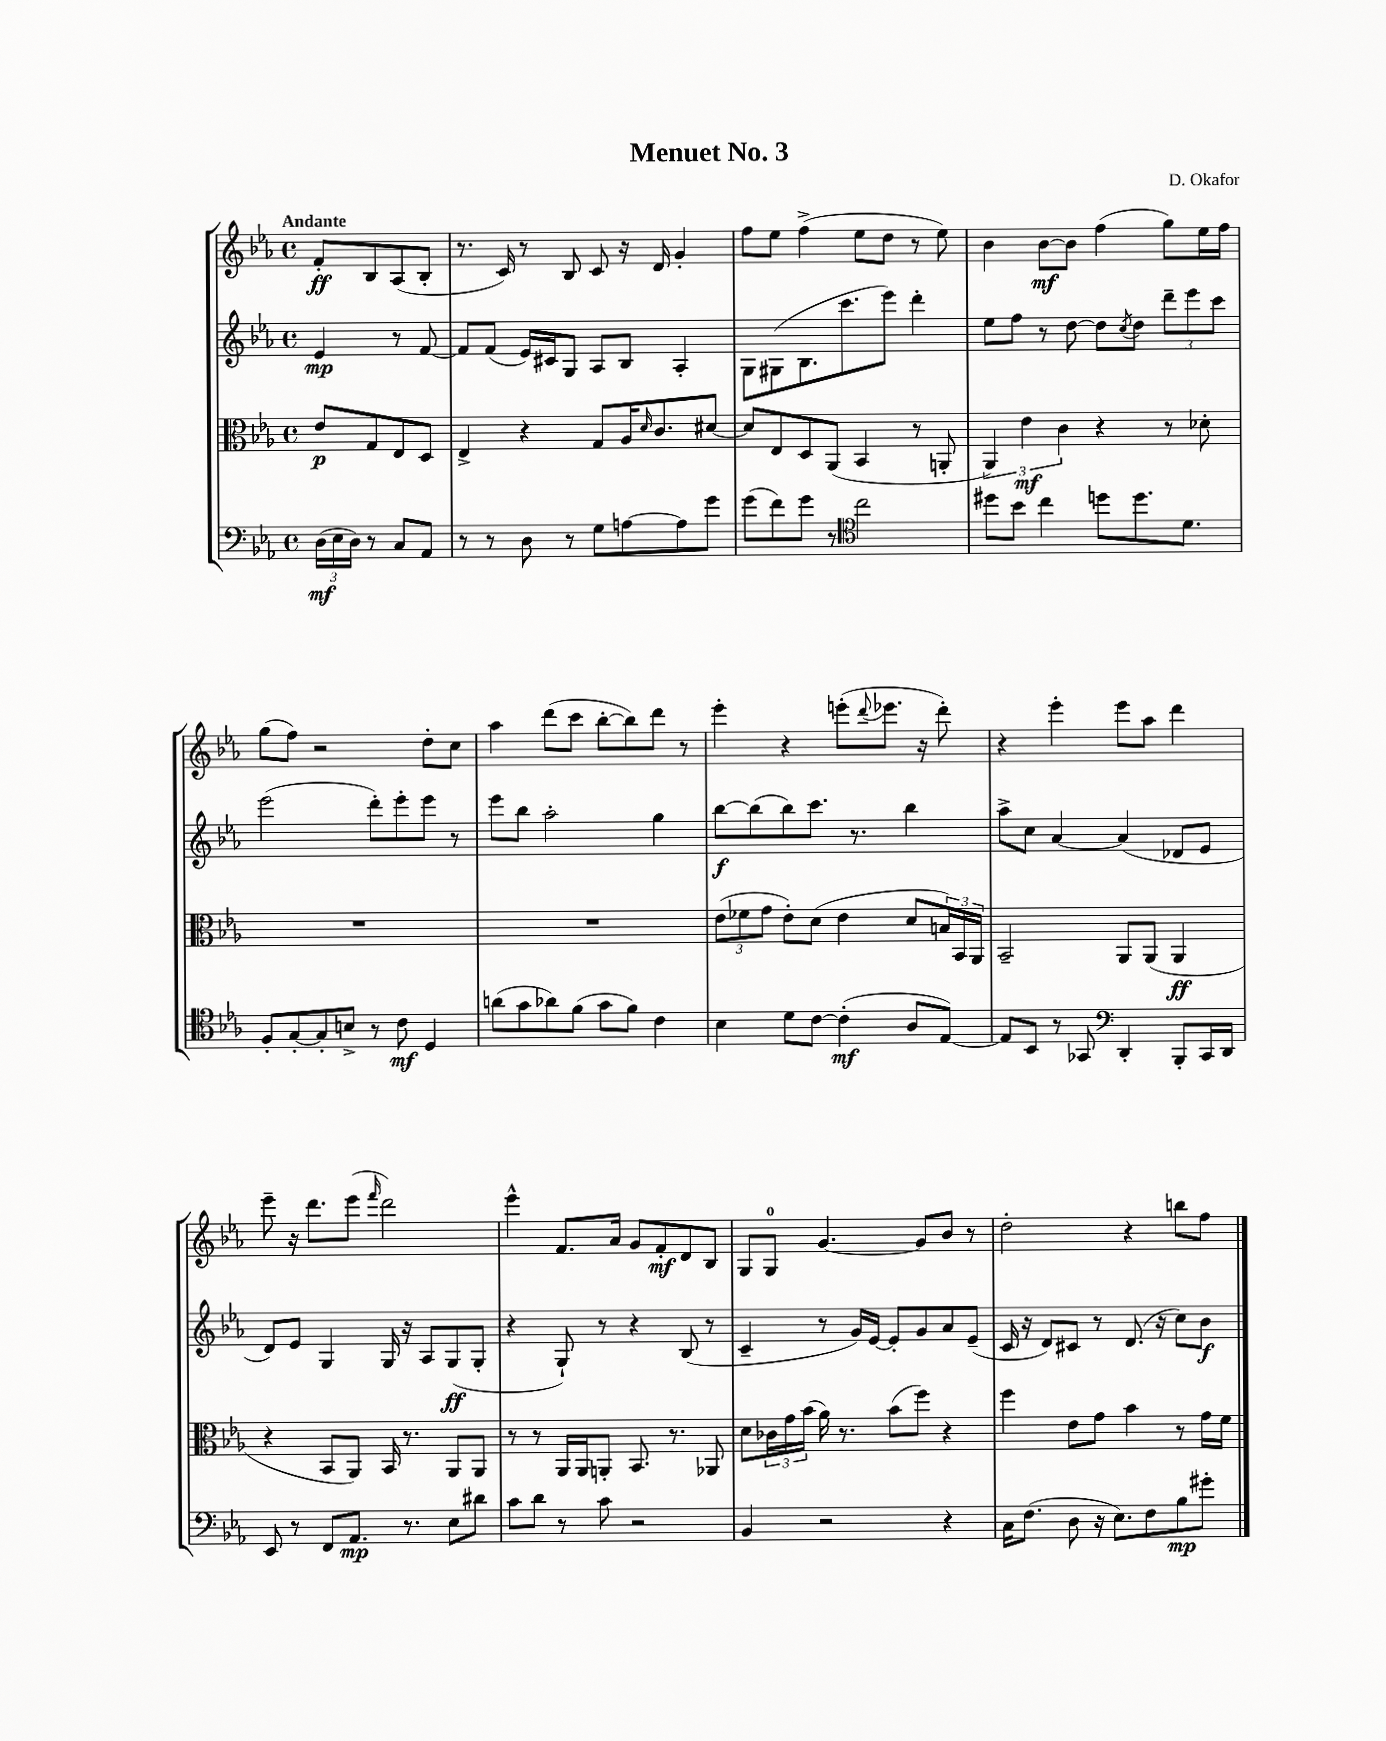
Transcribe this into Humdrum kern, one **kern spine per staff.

**kern	**dynam	**kern	**dynam	**kern	**dynam	**kern	**dynam
*part4	*part4	*part3	*part3	*part2	*part2	*part1	*part1
*staff4	*staff4	*staff3	*staff3	*staff2	*staff2	*staff1	*staff1
*clefF4	*	*clefC3	*	*clefG2	*	*clefG2	*
*k[b-e-a-]	*	*k[b-e-a-]	*	*k[b-e-a-]	*	*k[b-e-a-]	*
*M4/4	*	*M4/4	*	*M4/4	*	*M4/4	*
*met(c)	*	*met(c)	*	*met(c)	*	*met(c)	*
=	=	=	=	=	=	=	=
!	!	!	!	!	!	!LO:TX:a:B:t=Andante	!
(24D\LL	mf	8e-/L	p	4e-/	mp	8f'/L	ff
24E-\	.	.	.	.	.	.	.
24D\JJ)	.	.	.	.	.	.	.
8r	.	8G/	.	.	.	8B-/	.
8C/L	.	8E-/	.	8r	.	(8A-/	.
8AA-/J	.	8D/J	.	[8f/	.	8B-'/J	.
=1	=1	=1	=1	=1	=1	=1	=1
8r	.	4E-^/	.	8f/L]	.	8.r	.
8r	.	.	.	(8f/J	.	.	.
.	.	.	.	.	.	16c/)	.
8D\	.	4r	.	16e-/LL)	.	8r	.
.	.	.	.	16c#X/J	.	.	.
8r	.	.	.	8G/J	.	8B-/	.
8G\L	.	8G/L	.	8A-/L	.	8c/	.
[8An\	.	16A-/K	.	8B-/J	.	16r	.
.	.	16qqd/	.	.	.	.	.
.	.	8.c/	.	.	.	16d/	.
8A\]	.	.	.	4A-'/	.	4g'/	.
8g\J	.	[8d#X/J	.	.	.	.	.
=2	=2	=2	=2	=2	=2	=2	=2
(8g\L	.	8d#/L]	.	8G\L	.	8ff\L	.
8f\)	.	8E-/	.	(8G#X\	.	8ee-\J	.
8g\J	.	8D/	.	8.B-\	.	(4ff^\	.
8r	.	(8AA-/J	.	.	.	.	.
.	.	.	.	8.ccc\	.	.	.
*clefC4	*	*	*	*	*	*	*
2cc\	.	4BB-/	.	.	.	8ee-\L	.
.	.	.	.	8eee-\J)	.	8dd\J	.
.	.	8r	.	4ddd'\	.	8r	.
.	.	8AAn'/	.	.	.	8ee-\)	.
=3	=3	=3	=3	=3	=3	=3	=3
8dd#X\L	.	6AA-/)	.	8ee-\L	.	4b-\	.
8b-\J	.	.	.	8ff\J	.	.	.
.	.	6e-\	mf	.	.	.	.
4cc\	.	.	.	8r	.	[8b-\L	mf
.	.	6c\	.	.	.	.	.
.	.	.	.	[8dd\	.	8b-\J]	.
8ddn\L	.	4r	.	8dd\L]	.	(4ff\	.
.	.	.	.	8qcc/	.	.	.
8.dd\	.	.	.	8dd\J	.	.	.
.	.	8r	.	12ddd~\L	.	8gg\L)	.
8.d\J	.	.	.	.	.	.	.
.	.	.	.	12eee-\	.	.	.
.	.	8d-X'\	.	.	.	16ee-\L	.
.	.	.	.	12ccc\J	.	.	.
.	.	.	.	.	.	16ff\JJ	.
!!LO:LB:g=z
=4	=4	=4	=4	=4	=4	=4	=4
8F'/L	.	1r	.	(2eee-\	.	(8gg\L	.
[8G'/	.	.	.	.	.	8ff\J)	.
8G'/]	.	.	.	.	.	2r	.
8Bn^/J	.	.	.	.	.	.	.
8r	.	.	.	8ddd'\L)	.	.	.
8c\	mf	.	.	8eee-'\	.	.	.
4D/	.	.	.	8eee-\J	.	8dd'\L	.
.	.	.	.	8r	.	8cc\J	.
=5	=5	=5	=5	=5	=5	=5	=5
(8an\L	.	1r	.	8eee-\L	.	4aa-\	.
8g\	.	.	.	8bb-\J	.	.	.
8a-X\)	.	.	.	2aa-'\	.	(8ddd\L	.
(8f\J	.	.	.	.	.	8ccc\J	.
8g\L	.	.	.	.	.	[8bb-'\L	.
8f\J)	.	.	.	.	.	8bb-\])	.
4c\	.	.	.	4gg\	.	8ddd\J	.
.	.	.	.	.	.	8r	.
=6	=6	=6	=6	=6	=6	=6	=6
4B-\	.	(12e-\L	.	[8bb-\L	f	4eee-'\	.
.	.	12f-X\	.	.	.	.	.
.	.	.	.	(8bb-\]	.	.	.
.	.	12g\J	.	.	.	.	.
8d\L	.	8e-'\L)	.	8bb-\)	.	4r	.
[8c\J	.	(8d\J	.	8.ccc\J	.	.	.
(4c'\]	mf	4e-\	.	.	.	(8eeen'\L	.
.	.	.	.	8.r	.	.	.
.	.	.	.	.	.	8qqddd/	.
.	.	.	.	.	.	8.eee-X\J	.
8A-/L	.	8d/L	.	4bb-\	.	.	.
.	.	.	.	.	.	16r	.
[8E-/J)	.	24Bn/L)	.	.	.	8ddd'\)	.
.	.	24BB-/	.	.	.	.	.
.	.	24AA-/JJ	.	.	.	.	.
=7	=7	=7	=7	=7	=7	=7	=7
8E-/L]	.	2BB-~/	.	8aa-^\L	.	4r	.
8BB-/J	.	.	.	8cc\J	.	.	.
8r	.	.	.	[4a-/	.	4eee-'\	.
8GG-X/	.	.	.	.	.	.	.
*clefF4	*	*	*	*	*	*	*
4DD'/	.	8AA-/L	.	(4a-/]	.	8eee-\L	.
.	.	(8AA-/J	.	.	.	8aa-\J	.
8BBB-'/L	.	4AA-/	ff	8d-X/L	.	4ddd\	.
16CC/L	.	.	.	8e-/J	.	.	.
16DD/JJ	.	.	.	.	.	.	.
!!LO:LB:g=z
=8	=8	=8	=8	=8	=8	=8	=8
8EE-/	.	4r	.	8d/L)	.	8eee-~\	.
8r	.	.	.	8e-/J	.	16r	.
.	.	.	.	.	.	8.ddd\L	.
8FF/L	.	8BB-/L	.	4G/	.	.	.
8.AA-/J	mp	8AA-/J)	.	.	.	(8eee-\J	.
.	.	.	.	.	.	16qqfff/	.
.	.	16BB-/	.	16G/	.	2ddd\)	.
8.r	.	8.r	.	16r	.	.	.
.	.	.	.	8A-/L	.	.	.
8E-\L	.	8AA-/L	.	(8G/	ff	.	.
8d#X\J	.	8AA-/J	.	8G'/J	.	.	.
=9	=9	=9	=9	=9	=9	=9	=9
8c\L	.	8r	.	4r	.	4eee-^^\	.
8d\J	.	8r	.	.	.	.	.
8r	.	16AA-/LL	.	8G`/)	.	8.f/L	.
.	.	16AA-/J	.	.	.	.	.
8c\	.	8AAn'/J	.	8r	.	.	.
.	.	.	.	.	.	16a-/Jk	.
2r	.	8.BB-/	.	4r	.	8g/L	.
.	.	.	.	.	.	8f'/	mf
.	.	8.r	.	.	.	.	.
.	.	.	.	(8B-/	.	8d/	.
.	.	8AA-X/	.	8r	.	8B-/J	.
=10	=10	=10	=10	=10	=10	=10	=10
4BB-/	.	8d\L	.	4c~/	.	8G/L	.
.	.	24c-X\L	.	.	.	8G/J	.
.	.	24g\	.	.	.	.	.
.	.	(24b-\JJ	.	.	.	.	.
2r	.	16a-\)	.	8r	.	[4.g/	.
.	.	8.r	.	.	.	.	.
.	.	.	.	16g/LL)	.	.	.
.	.	.	.	[16e-/JJ	.	.	.
.	.	(8b-\L	.	8e-'/L]	.	.	.
.	.	8ff\J)	.	8g/	.	8g/L]	.
4r	.	4r	.	8a-/	.	8b-/J	.
.	.	.	.	(8e-~/J	.	8r	.
=11	=11	=11	=11	=11	=11	=11	=11
16C\KL	.	4ff\	.	16c/	.	2dd'\	.
(8.F\J	.	.	.	16r	.	.	.
.	.	.	.	8d/L)	.	.	.
8D\	.	8e-\L	.	8c#X/J	.	.	.
16r	.	8g\J	.	8r	.	.	.
8.E-\L)	.	.	.	.	.	.	.
.	.	4b-\	.	(8.d/	.	4r	.
8F\	.	.	.	.	.	.	.
.	.	.	.	16r	.	.	.
8B-\	mp	8r	.	8cc\L)	.	8bbn\L	.
8g#X'\J	.	16g\LL	.	8b-\J	f	8ff\J	.
.	.	16f\JJ	.	.	.	.	.
==	==	==	==	==	==	==	==
*-	*-	*-	*-	*-	*-	*-	*-
